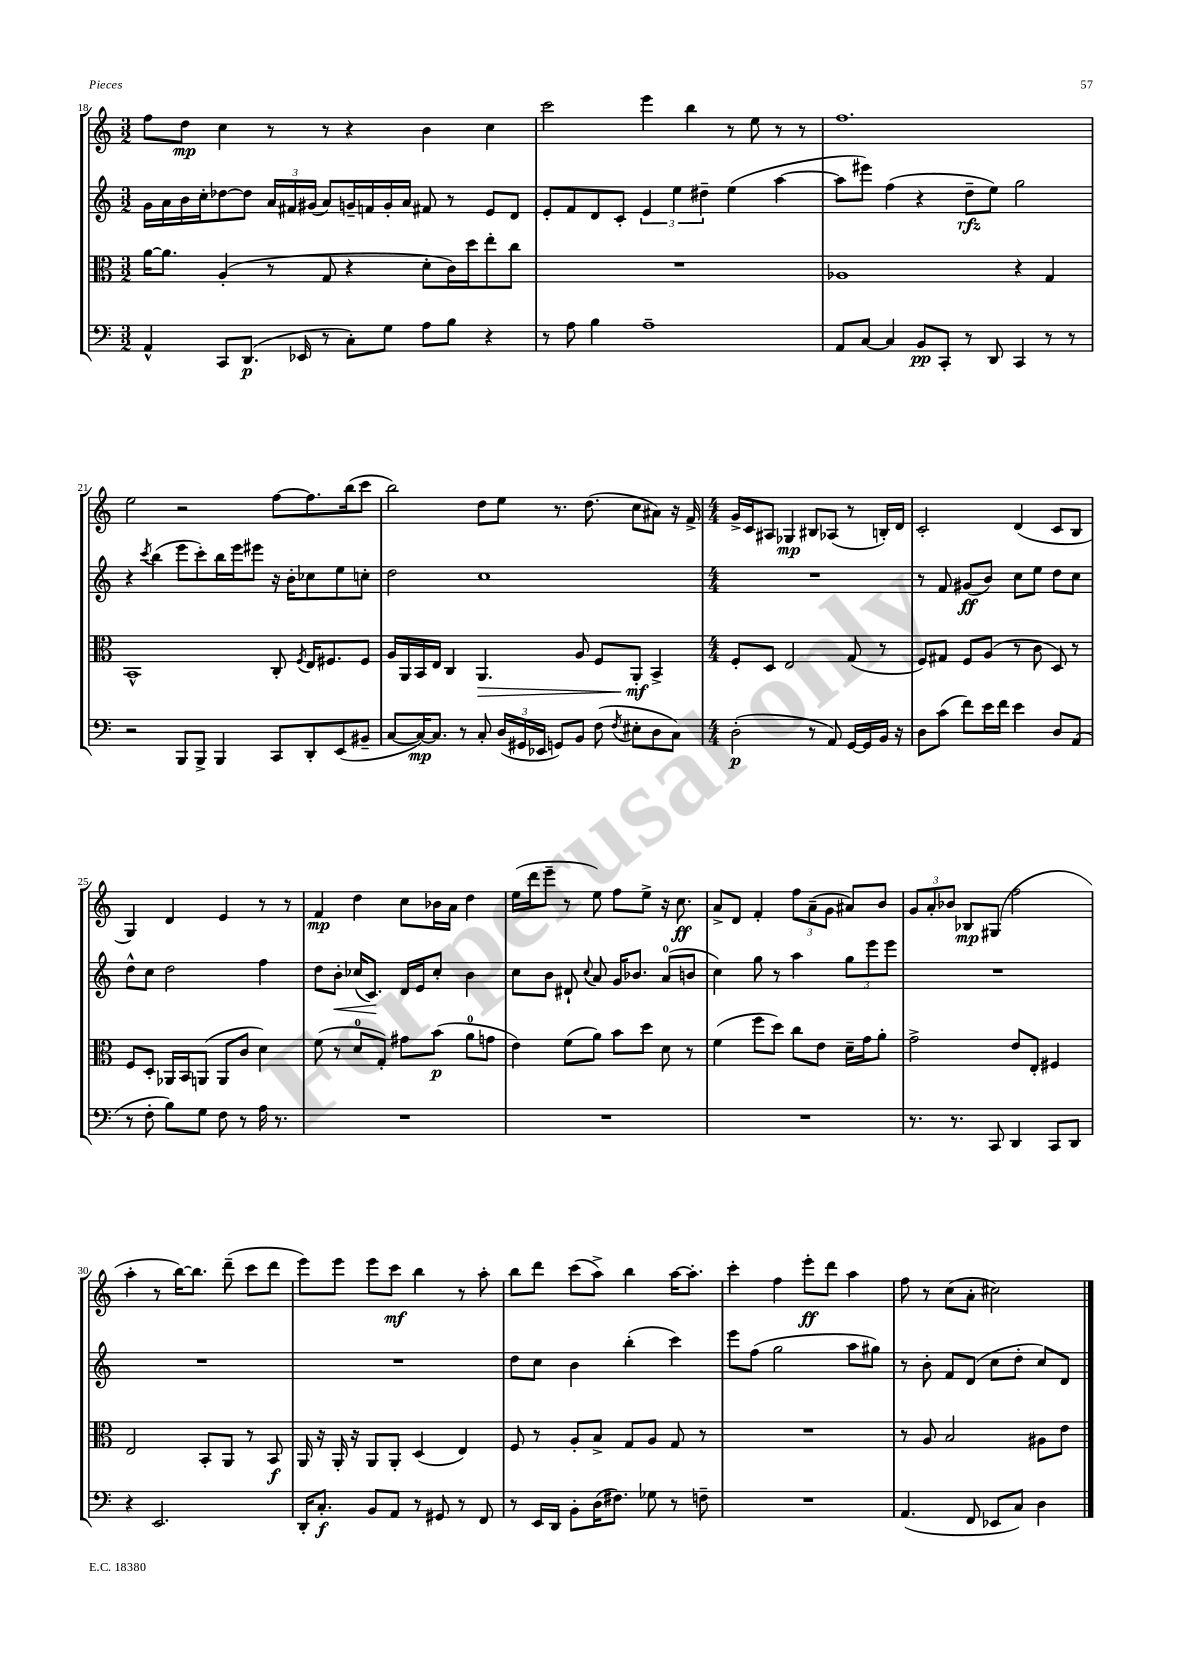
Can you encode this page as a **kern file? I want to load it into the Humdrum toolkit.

**kern	**kern	**kern	**kern
*staff4	*staff3	*staff2	*staff1
*clefF4	*clefC3	*clefG2	*clefG2
*k[]	*k[]	*k[]	*k[]
*M3/2	*M3/2	*M3/2	*M3/2
4AA^^	[16a	16g	8ff
.	8.a]	16a	.
.	.	16b	8dd
.	.	16cc'	.
8CC	(4A'	[8dd-	4cc
(8.DD	.	8dd-]	.
.	8r	24a	8r
.	.	24f#	.
16EE-	.	.	.
.	.	(24g#	.
8r	8G	8a)	8r
8C')	4r	16g~	4r
.	.	16f	.
8G	.	16g'	.
.	.	16a	.
8A	8d'	8f#	4b
8B	16c)	8r	.
.	16dd	.	.
4r	8ee'	8e	4cc
.	8cc	8d	.
=	=	=	=
8r	1.r	8e'	2ccc
8A	.	8f	.
4B	.	8d	.
.	.	8c'	.
1A~	.	6e	4eee
.	.	6ee	.
.	.	.	4bb
.	.	6dd#~	.
.	.	(4ee	8r
.	.	.	8ee
.	.	[4aa	8r
.	.	.	8r
=	=	=	=
8AA	1A-	8aa]	1.ff
[8C	.	8eee#)	.
4C]	.	(4ff	.
8BB	.	4r	.
8CC'	.	.	.
8r	.	8dd~	.
8DD	.	8ee)	.
4CC	4r	2gg	.
8r	4G	.	.
8r	.	.	.
=	=	=	=
2r	1BB^^	4r	2ee
.	.	8qccc	.
.	.	(4bb	.
8BBB	.	8eee	2r
8BBB^	.	8ccc')	.
4BBB	.	16bb	.
.	.	16eee	.
.	.	8eee#	.
8CC	8C'	16r	[8ff
.	.	16b'	.
.	8qF	.	.
8DD'	16E	8cc-	8.ff]
.	8.F#	.	.
(8EE	.	8ee	.
.	.	.	(16bb
8BB#~	8F#	8cc'	8ccc
=	=	=	=
[8C	16A	2dd	2bb)
.	16AA	.	.
16C_)	16BB	.	.
8.C]	16E	.	.
.	4C	.	.
8r	.	.	.
8C'	4.AA	1cc	8dd
(24D	.	.	8ee
24GG#	.	.	.
24EE-	.	.	.
8GG)	.	.	8.r
8BB	8A	.	.
.	.	.	(8.dd
(8F	8F	.	.
8qF	.	.	.
8E#'	8AA'	.	8cc
8D	4BB^	.	8a#)
8C)	.	.	16r
.	.	.	16f^
=	=	=	=
*M4/4	*M4/4	*M4/4	*M4/4
(2D'	8F'	1r	16g^
.	.	.	16c
.	8D	.	8A#
.	2E	.	4G-
8r	.	.	8B#
8AA)	.	.	(8A-
[16GG	(8G	.	8r
16GG]	.	.	.
16BB	8r	.	16B')
16r	.	.	16d
=	=	=	=
8D	8F)	8r	2c'
(8c	8G#	8f	.
8f)	8F	(8g#	.
16e	(8A	8b)	.
16f	.	.	.
4e	8r	8cc	(4d
.	8c	8ee	.
8D	8D)	8dd	8c
(8AA	8r	8cc	8B
=	=	=	=
8r	8F	8dd^^	4G)
8F'	8D'	8cc	.
8B)	16AA-	2dd	4d
.	16BB	.	.
8G	(8AA	.	.
8F	8AA	.	4e
8r	8c	.	.
16A	4d)	4ff	8r
8.r	.	.	.
.	.	.	8r
=	=	=	=
1r	(8f	8dd	4f
.	8r	8b'	.
.	8d	(16cc-	4dd
.	.	8.c)	.
.	8G')	.	.
.	8g#	16d	8cc
.	.	16e	.
.	(8b	8cc-'	16b-
.	.	.	16a
.	8a	4b	4dd
.	8g	.	.
=	=	=	=
1r	4e)	8cc	(16ee
.	.	.	16ddd
.	.	8b	8eee~
.	(8f	8d#`	8r
.	.	8qqcc	.
.	8a)	8a	8ee)
.	8b	16g	8ff
.	.	8.b-	.
.	8dd	.	8ee^
.	8d	(8a	16r
.	.	.	8.cc
.	8r	8b	.
=	=	=	=
1r	(4f	4cc)	8a^
.	.	.	8d
.	8ff	8gg	4f'
.	8dd)	8r	.
.	8cc	4aa	12ff
.	.	.	(12a~
.	8e	.	.
.	.	.	12g
.	16d~	12gg	8a#)
.	16g	.	.
.	.	12eee	.
.	8a'	.	8b
.	.	12eee	.
=	=	=	=
8.r	2g^	1r	12g
.	.	.	12a'
.	.	.	12b-
8.r	.	.	.
.	.	.	8B-
8CC	.	.	(8G#
4DD	8e	.	2ff
.	8E'	.	.
8CC	4F#	.	.
8DD	.	.	.
=	=	=	=
4r	2E	1r	4aa'
2.EE	.	.	8r
.	.	.	[16bb)
.	.	.	8.bb]
.	8BB'	.	.
.	8AA	.	(8ddd~
.	8r	.	8ccc
.	8BB	.	8ddd
=	=	=	=
16DD'	16AA	1r	8eee)
8.C'	16r	.	.
.	16AA'	.	8eee
.	16r	.	.
8BB	8AA	.	8eee
8AA	8AA'	.	8ccc
8r	(4D	.	4bb
8GG#	.	.	.
8r	4E)	.	8r
8FF	.	.	8aa'
=	=	=	=
8r	8F	8dd	8bb
16EE	8r	8cc	8ddd
16DD	.	.	.
8BB'	8A'	4b	(8ccc
(16D	8B^	.	8aa^)
8.F#)	.	.	.
.	8G	(4bb'	4bb
8G-	8A	.	.
8r	8G	4ccc)	[16aa
.	.	.	8.aa']
8F~	8r	.	.
=	=	=	=
1r	1r	8eee	4ccc'
.	.	(8ff	.
.	.	2gg	4ff
.	.	.	8eee'
.	.	.	8ddd
.	.	8aa	4aa
.	.	8gg#)	.
=	=	=	=
(4.AA	8r	8r	8ff
.	8A	8b'	8r
.	2B	8f	(8cc
8FF	.	(8d	8a'
8EE-	.	8cc	2cc#)
8C)	.	8dd'	.
4D	8A#	8cc)	.
.	8e	8d	.
==	==	==	==
*-	*-	*-	*-
